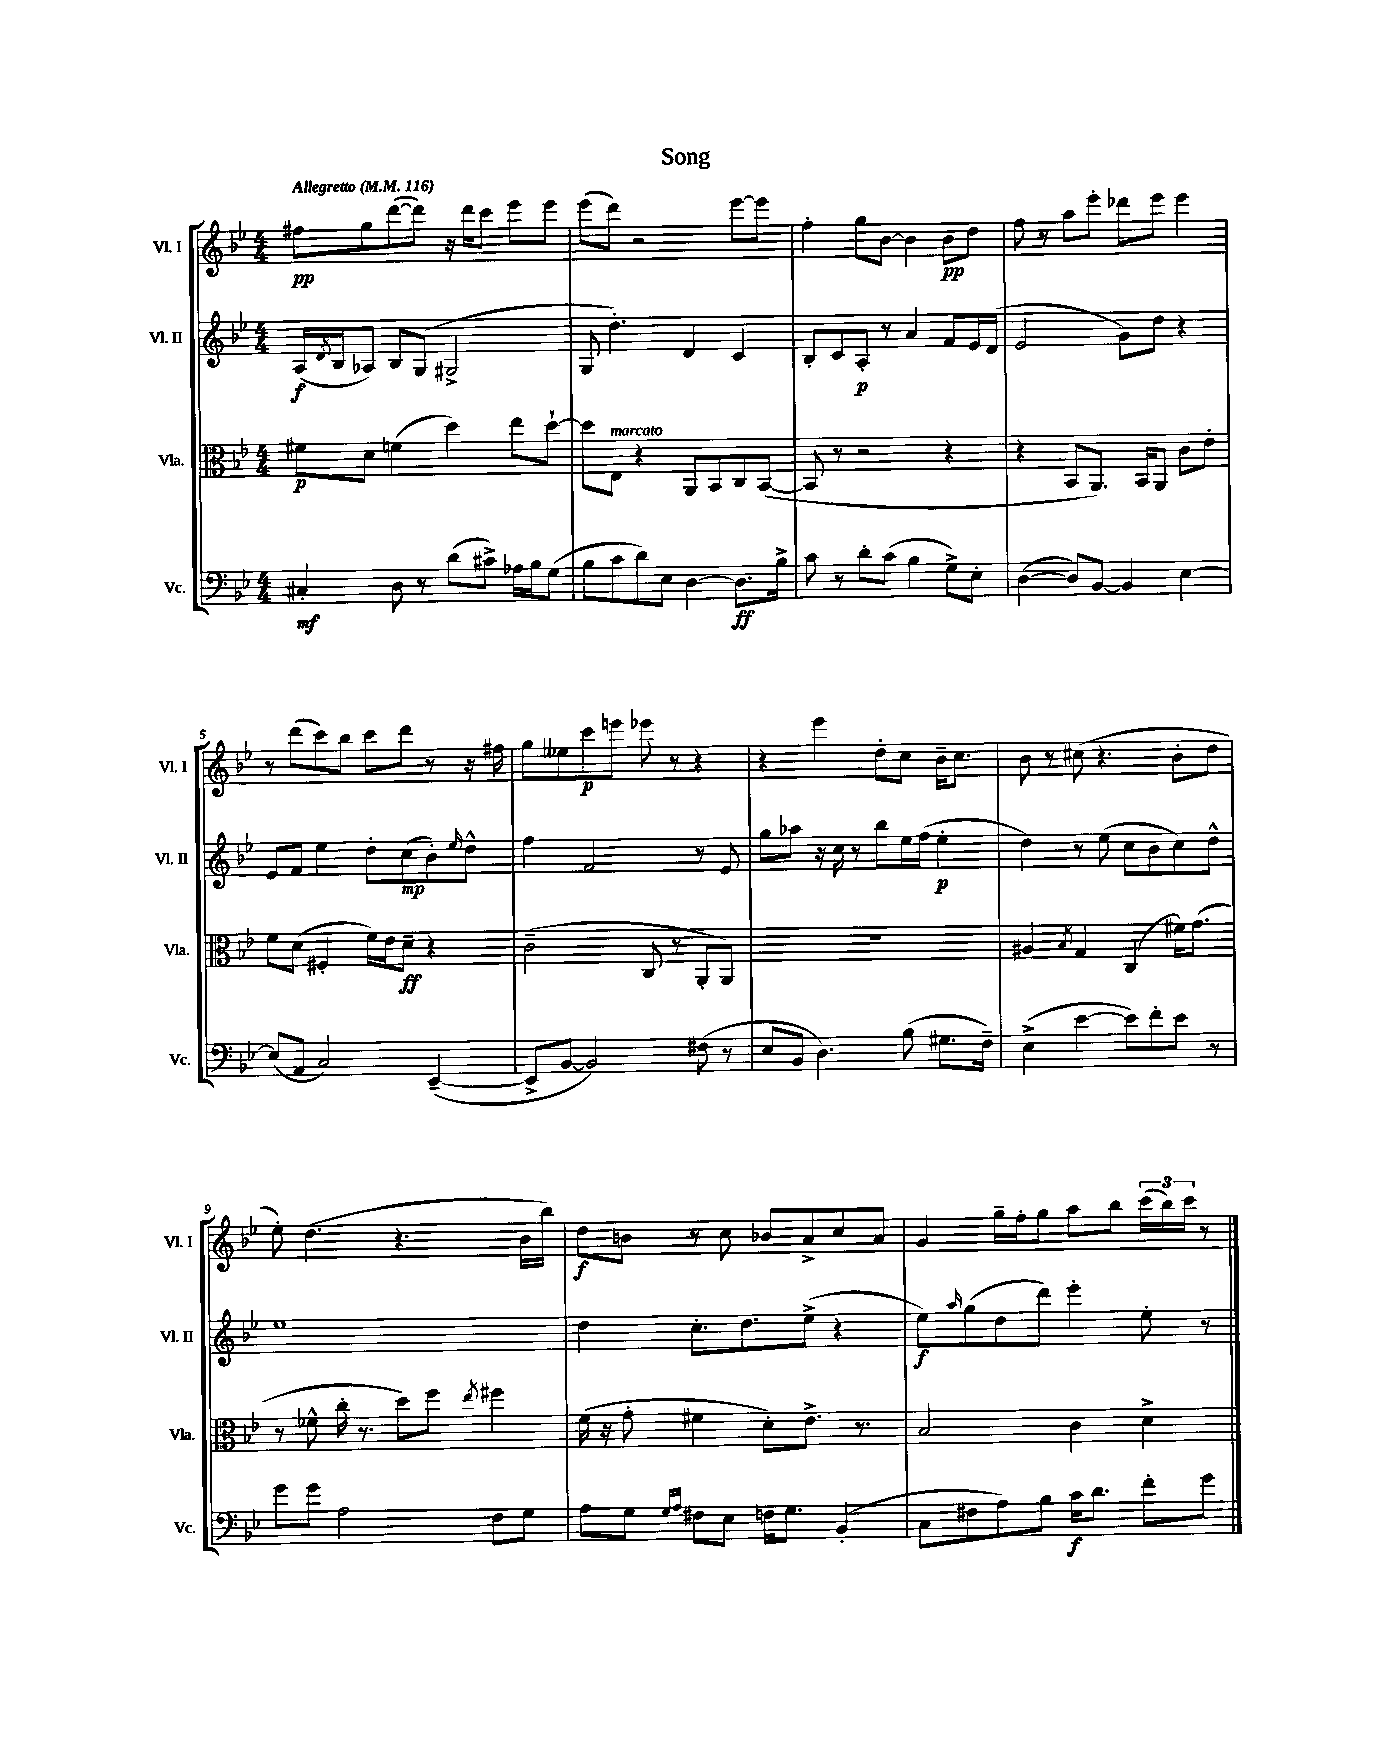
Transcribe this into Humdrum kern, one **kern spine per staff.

**kern	**dynam	**kern	**dynam	**kern	**dynam	**kern	**dynam
*part4	*part4	*part3	*part3	*part2	*part2	*part1	*part1
*staff4	*staff4	*staff3	*staff3	*staff2	*staff2	*staff1	*staff1
*I"Vc.	*	*I"Vla.	*	*I"Vl. II	*	*I"Vl. I	*
*I'Vc.	*	*I'Vla.	*	*I'Vl. II	*	*I'Vl. I	*
*clefF4	*	*clefC3	*	*clefG2	*	*clefG2	*
*k[b-e-]	*	*k[b-e-]	*	*k[b-e-]	*	*k[b-e-]	*
*M4/4	*	*M4/4	*	*M4/4	*	*M4/4	*
*MM116	*	*MM116	*	*MM116	*	*MM116	*
=1	=1	=1	=1	=1	=1	=1	=1
!	!	!	!	!	!	!LO:TX:a:B:t=Allegretto	!
4C#X'/	mf	8f#X\L	p	(16A/LL	f	8ff#X\L	pp
.	.	.	.	8qd/	.	.	.
.	.	.	.	16B-/J	.	.	.
.	.	8d\J	.	8A-X/J)	.	8gg\	.
8D\	.	(4fn\	.	8B-/L	.	([8ddd\	.
8r	.	.	.	(8G/J	.	8ddd\J])	.
(8d\L	.	4dd\)	.	2G#X^/	.	16r	.
.	.	.	.	.	.	16ddd\KL	.
8c#X^\J)	.	.	.	.	.	8ccc\J	.
16A-X\LL	.	8ee-\L	.	.	.	8eee-\L	.
16B-\J	.	.	.	.	.	.	.
(8G\J	.	[8dd`\J	.	.	.	8eee-\J	.
=2	=2	=2	=2	=2	=2	=2	=2
8B-\L	.	8dd\L]	.	8G/	.	(8eee-\L	.
!	!	!LO:TX:a:i:t=marcato	!	!	!	!	!
8c\	.	8E-\J	.	4.dd'\)	.	8ddd\J)	.
8d\)	.	4r	.	.	.	2r	.
8E-\J	.	.	.	.	.	.	.
[4D\	.	8AA/L	.	4d/	.	.	.
.	.	8BB-/	.	.	.	.	.
8.D\L]	ff	8C/	.	4c/	.	[8eee-\L	.
.	.	([8BB-/J	.	.	.	8eee-\J]	.
16B-^\Jk	.	.	.	.	.	.	.
=3	=3	=3	=3	=3	=3	=3	=3
8c\	.	8BB-/]	.	8B-'/L	.	4ff'\	.
8r	.	8r	.	8c/	.	.	.
8d'\L	.	2r	.	8A'/J	p	8gg\L	.
(8c\J	.	.	.	8r	.	[8b-\J	.
4B-\	.	.	.	4a/	.	4b-\]	.
8G^\L)	.	4r	.	8f/L	.	8b-\L	pp
8E-'\J	.	.	.	16e-/L	.	8dd\J	.
.	.	.	.	(16d/JJ	.	.	.
=4	=4	=4	=4	=4	=4	=4	=4
([4D\	.	4r	.	2e-/	.	8ff\	.
.	.	.	.	.	.	8r	.
8D/L])	.	8BB-/L	.	.	.	8aa\L	.
[8BB-/J	.	8.AA/J)	.	.	.	8eee-'\J	.
4BB-/]	.	.	.	8g\L)	.	8ddd-X\L	.
.	.	16BB-/KL	.	.	.	.	.
.	.	8AA/J	.	8dd\J	.	8eee-\J	.
[4E-\	.	8c\L	.	4r	.	4eee-\	.
.	.	8e-'\J	.	.	.	.	.
!!LO:LB:g=z
=5	=5	=5	=5	=5	=5	=5	=5
(8E-/L]	.	8f\L	.	8e-/L	.	8r	.
8AA/J	.	(8d\J	.	8f/J	.	(8ddd\L	.
2C/)	.	4F#X'/	.	4ee-\	.	8ccc\)	.
.	.	.	.	.	.	8bb-\J	.
.	.	16f\LL)	.	8dd'\L	.	8ccc\L	.
.	.	16e-\J	.	.	.	.	.
.	.	8d~\J	ff	(8cc\	mp	8ddd\J	.
([4EE-~/	.	4r	.	8b-'\)	.	8r	.
.	.	.	.	16qqee-/	.	.	.
.	.	.	.	8dd^^\J	.	16r	.
.	.	.	.	.	.	16ff#X\	.
=6	=6	=6	=6	=6	=6	=6	=6
8EE-^/L]	.	(2c~\	.	4ff\	.	8gg\L	.
[8BB-/J	.	.	.	.	.	8ee--X\	.
2BB-/])	.	.	.	2f/	.	8ccc\	p
.	.	.	.	.	.	8eeen\J	.
.	.	8C/	.	.	.	8eee-X\	.
.	.	8r	.	.	.	8r	.
(8F#X\	.	8AA'/L	.	8r	.	4r	.
8r	.	8AA/J)	.	8e-/	.	.	.
=7	=7	=7	=7	=7	=7	=7	=7
8E-/L	.	1r	.	8gg\L	.	4r	.
8BB-/J	.	.	.	8aa-X\J	.	.	.
4.D\)	.	.	.	16r	.	4eee-\	.
.	.	.	.	16cc\	.	.	.
.	.	.	.	8r	.	.	.
.	.	.	.	8bb-\L	.	8dd'\L	.
(8B-\	.	.	.	16ee-\L	.	8cc\J	.
.	.	.	.	(16ff\JJ	.	.	.
8.G#X\L	.	.	.	4ee-'\	p	16b-~\KL	.
.	.	.	.	.	.	8.cc\J	.
16F~\Jk)	.	.	.	.	.	.	.
=8	=8	=8	=8	=8	=8	=8	=8
(4E-^\	.	4A#X/	.	4dd\)	.	8b-\	.
.	.	.	.	.	.	8r	.
.	.	8qB-/	.	.	.	.	.
[4e-\	.	4G/	.	8r	.	(8cc#X\	.
.	.	.	.	(8ee-\	.	4.r	.
8e-\L])	.	(4C/	.	8cc\L	.	.	.
8f'\	.	.	.	8b-\	.	.	.
8e-\J	.	16f#X\KL)	.	8cc\)	.	8b-'\L	.
.	.	(8.g\J	.	.	.	.	.
8r	.	.	.	8dd^^\J	.	8dd\J	.
!!LO:LB:g=z
=9	=9	=9	=9	=9	=9	=9	=9
8g\L	.	8r	.	1ee-	.	8ee-'\)	.
8g\J	.	8f-X^^\	.	.	.	(4.dd\	.
2A\	.	16cc'\	.	.	.	.	.
.	.	8.r	.	.	.	.	.
.	.	8dd\L)	.	.	.	4.r	.
.	.	8ff\J	.	.	.	.	.
.	.	8qee-/	.	.	.	.	.
8F\L	.	4ff#X\	.	.	.	.	.
8G\J	.	.	.	.	.	16b-\LL	.
.	.	.	.	.	.	16bb-\JJ)	.
=10	=10	=10	=10	=10	=10	=10	=10
8A\L	.	(16f\	.	4dd\	.	8dd\L	f
.	.	16r	.	.	.	.	.
8G\J	.	8g'\	.	.	.	8bn\J	.
16qqG/LL	.	.	.	.	.	.	.
16qqA/JJ	.	.	.	.	.	.	.
8F#X\L	.	4f#X\	.	8.cc'\L	.	8r	.
8E-\J	.	.	.	.	.	8cc\	.
.	.	.	.	8.dd\	.	.	.
16Fn\KL	.	8d'\L)	.	.	.	8b-X/L	.
8.G\J	.	.	.	.	.	.	.
.	.	8.e-^\J	.	(8ee-^\J	.	8a^/	.
(4BB-'/	.	.	.	4r	.	8cc/	.
.	.	8.r	.	.	.	.	.
.	.	.	.	.	.	8a/J	.
=11	=11	=11	=11	=11	=11	=11	=11
8C\L	.	2B-/	.	8ee-\L)	f	4g/	.
.	.	.	.	16qqaa/	.	.	.
8F#X\	.	.	.	(8gg\	.	.	.
8A\)	.	.	.	8dd\	.	16gg~\LL	.
.	.	.	.	.	.	16ff'\J	.
8B-\J	.	.	.	8ddd\J)	.	8gg\J	.
16c\KL	f	4c\	.	4eee-'\	.	8aa\L	.
8.d\J	.	.	.	.	.	.	.
.	.	.	.	.	.	8bb-\J	.
8f'\L	.	4d^\	.	8ee-'\	.	(24ccc\LL	.
.	.	.	.	.	.	24bb-\)	.
.	.	.	.	.	.	24ccc\JJ	.
8g\J	.	.	.	8r	.	8r	.
==	==	==	==	==	==	==	==
*-	*-	*-	*-	*-	*-	*-	*-
